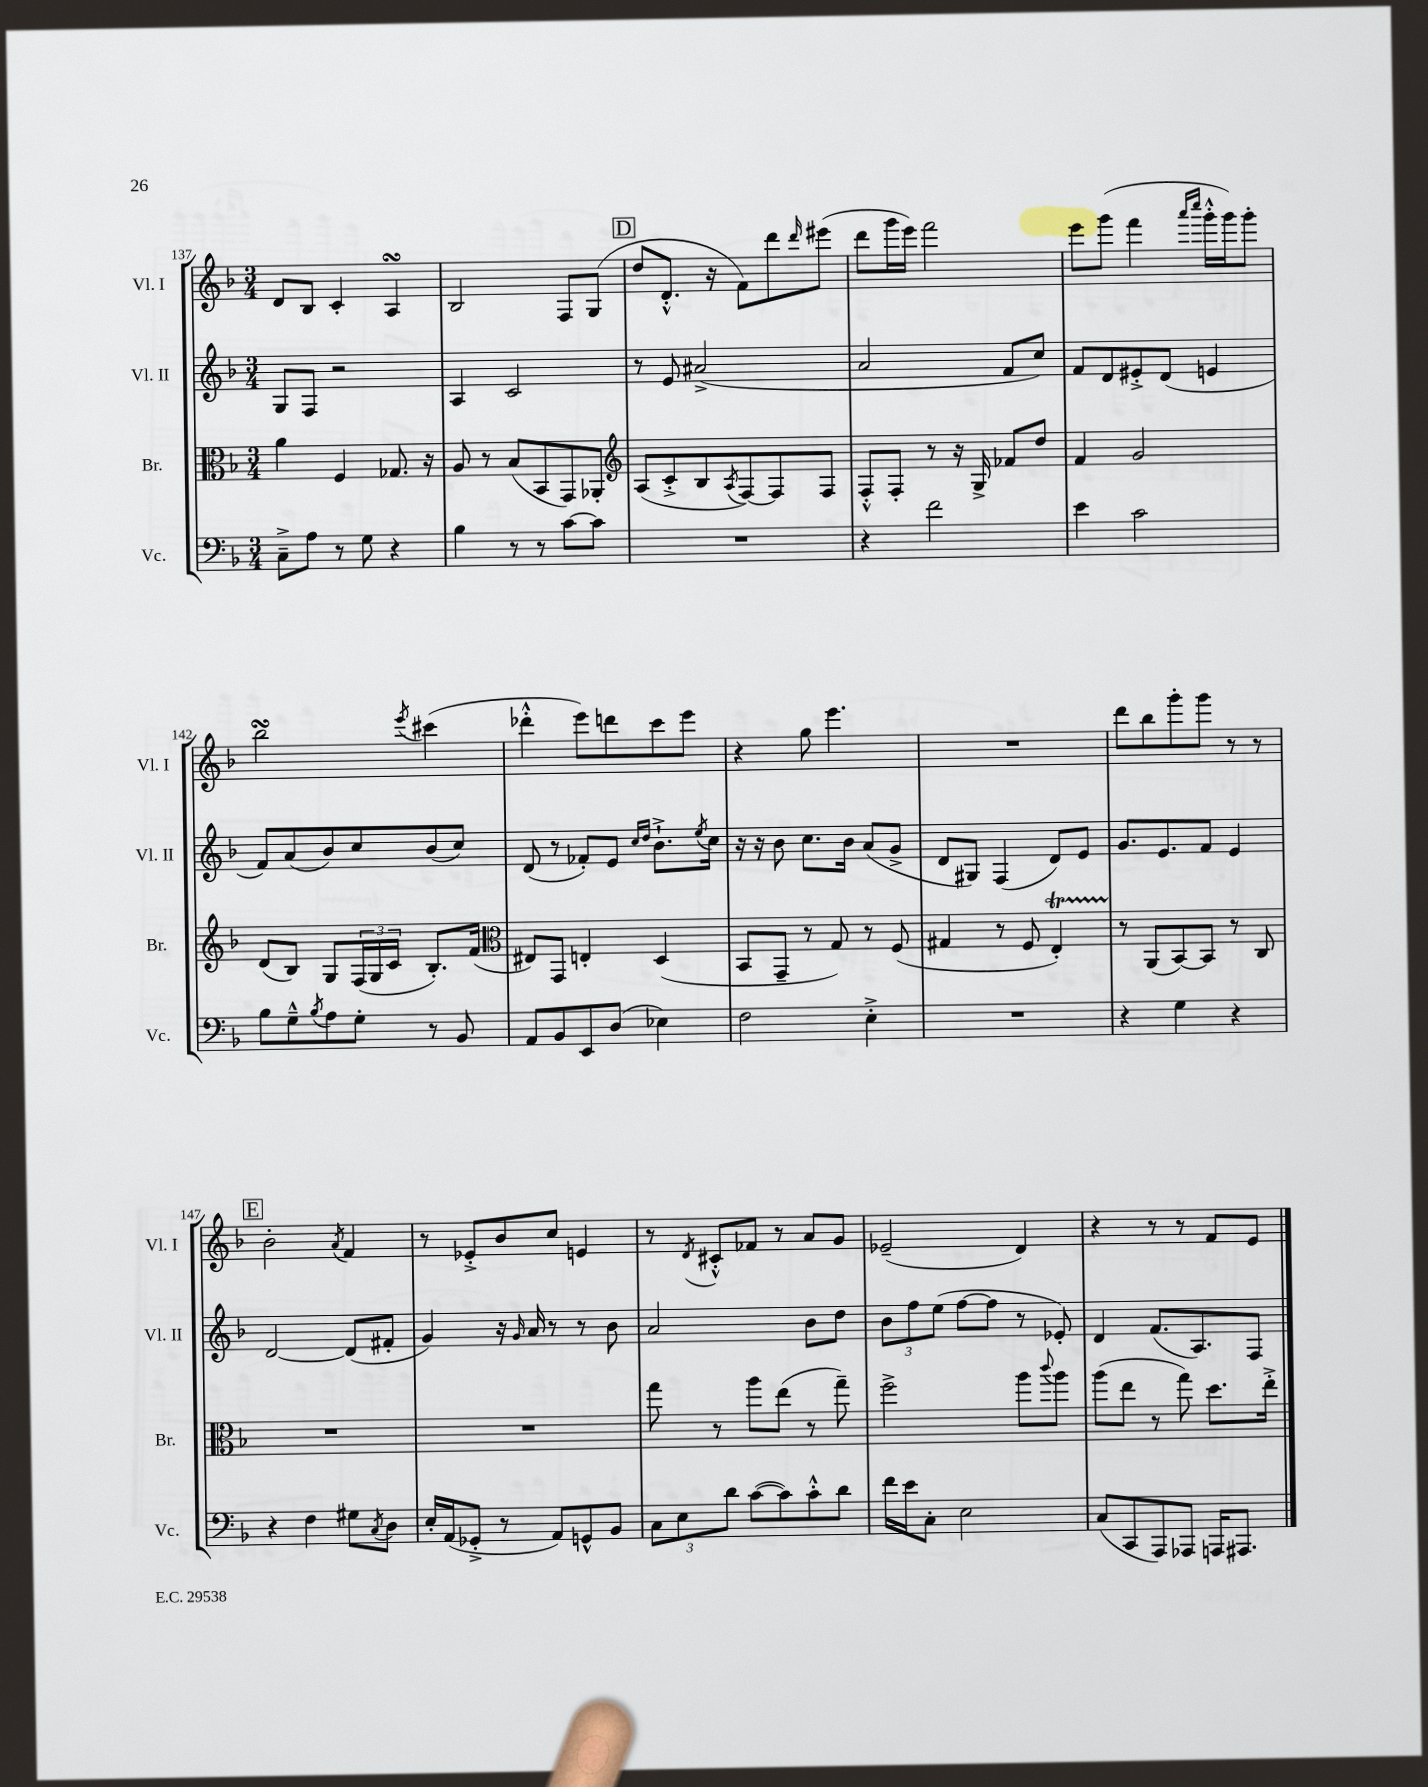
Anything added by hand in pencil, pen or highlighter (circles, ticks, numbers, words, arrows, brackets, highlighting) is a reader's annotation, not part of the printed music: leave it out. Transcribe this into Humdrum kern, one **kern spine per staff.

**kern	**kern	**kern	**kern
*part4	*part3	*part2	*part1
*staff4	*staff3	*staff2	*staff1
*I"Vc.	*I"Br.	*I"Vl. II	*I"Vl. I
*I'Vc.	*I'Br.	*I'Vl. II	*I'Vl. I
*clefF4	*clefC3	*clefG2	*clefG2
*k[b-]	*k[b-]	*k[b-]	*k[b-]
*M3/4	*M3/4	*M3/4	*M3/4
=137	=137	=137	=137
8C~^\L	4a\	8G/L	8d/L
8A\J	.	8F/J	8B-/J
8r	4F/	2r	4c'/
8G\	.	.	.
4r	8.G-X/	.	4AsSsS/
.	16r	.	.
=138	=138	=138	=138
4B-\	8A/	4A/	2B-/
.	8r	.	.
8r	(8B-/L	2c/	.
8r	8BB-/	.	.
[8c\L	8GG/)	.	8F/L
8c\J]	8AA-X'/J	.	(8G/J
!!LO:REH:place=s1:t=D
=139	=139	=139	=139
*	*clefG2	*	*
2.r	(8A/L	8r	8dd/L
.	8c'^/	8e/	8.d'^^/J
.	8B-/	(2a#X^/	.
.	.	.	16r
.	8qA/	.	.
.	[8F/)	.	8f\L)
.	8F/]	.	8ddd\
.	.	.	16qqddd/
.	8F/J	.	(8eee#X\J
=140	=140	=140	=140
4r	8F'^^/L	2a/	8ddd\L
.	8F'/J	.	16ggg\L
.	.	.	16eee\JJ)
2f\	8r	.	2fff\
.	16r	.	.
.	16G^/	.	.
.	8f-X/L	8f/L	.
.	8dd/J	8cc/J)	.
=141	=141	=141	=141
4e\	4f/	8f/L	8eee\L
.	.	8d/	(8ggg\J
2c\	2g/	8e#X'^/	4fff\
.	.	(8d/J	.
.	.	.	16qqaaa/LL
.	.	.	16qqcccc/JJ
.	.	4en/	16ggg'^^\LL
.	.	.	16ggg\J)
.	.	.	8ggg'\J
!!LO:LB:g=z
=142	=142	=142	=142
8B-\L	(8d/L	8f/L)	2bb-sSSs\
8G~^^\	8B-/J)	(8a/	.
8qB-/	.	.	.
8A\	8G/L	8b-/)	.
8G'\J	(24F/L	8cc/	.
.	24G/	.	.
.	24c/JJ	.	.
.	.	.	8qeee/
8r	8.B-'/L)	(8b-/	(4ccc#X\
8BB-/	.	8cc/J)	.
.	(16f/Jk	.	.
=143	=143	=143	=143
*	*clefC3	*	*
8AA/L	8E#X/L)	(8d/	4ddd-X'^^\
8BB-/	8GG/J	8r	.
8EE/	4En'/	8f-X'/L)	8eee\L)
(8D/J	.	8e/J	8dddn\
.	.	16qqcc/LL	.
.	.	16qqdd/JJ	.
4E-X\)	(4D/	8.b-`^\L	8ccc\
.	.	.	8eee\J
.	.	8qee/	.
.	.	16cc\Jk	.
=144	=144	=144	=144
2F\	8BB-/L	16r	4r
.	.	16r	.
.	8GG~/J	8b-\	.
.	8r	8.cc\L	8gg\
.	8G/)	.	4.eee\
.	.	16b-\Jk	.
4E'^\	8r	(8a/L	.
.	(8F/	8g^/J	.
=145	=145	=145	=145
2.r	4G#X/	8d/L	2.r
.	.	8G#X/J)	.
.	8r	(4F/	.
.	8F/	.	.
.	4Et'/)	8d/L)	.
.	.	8e/J	.
=146	=146	=146	=146
4r	8r	8.g/L	8ddd\L
.	(8AA/L	.	8bb-\
.	.	8.e/	.
4G\	[8BB-/)	.	8ggg'\
.	8BB-/J]	8f/J	8ggg\J
4r	8r	4e/	8r
.	8C/	.	8r
!!LO:LB:g=z
!!LO:REH:place=s1:t=E
=147	=147	=147	=147
4r	2.r	[2d/	2b-'\
4F\	.	.	.
.	.	.	8qa/
8G#X\L	.	(8d/L]	4f/
8qC/	.	.	.
8D\J	.	8f#X'/J	.
=148	=148	=148	=148
16E'/LL	2.r	4g/)	8r
(16AA/J	.	.	.
8GG-X'^/J	.	.	8e-X'^/L
8r	.	16r	8b-/
.	.	16qqg/	.
.	.	16a/	.
8AA/L)	.	8r	8cc/J
8GGn^^/	.	8r	4en/
8BB-/J	.	8b-\	.
=149	=149	=149	=149
12C\L	8gg\	2a/	8r
12E\	.	.	.
.	.	.	8qd/
.	8r	.	8c#X'^^/L
12d\J	.	.	.
([8c\L	8aa\L	.	8f-X/J
8c\])	(8ee\J	.	8r
8c'^^\	8r	8b-\L	8a/L
8d\J	8gg~\)	8dd\J	8g/J
=150	=150	=150	=150
16f\LL	2ff^\	12b-\L	(2e-X~/
16e\J	.	.	.
.	.	12ff\	.
8C'\J	.	.	.
.	.	(12ee\J	.
2E\	.	[8ff\L	.
.	.	8ff\J]	.
.	8aa\L	8r	4d/)
.	8qqccc/	.	.
.	8aa\J	8e-X'/)	.
=151	=151	=151	=151
(8C/L	(8aa\L	4d/	4r
8CC/	8ee\J	.	.
8AAA/)	8r	(8.f/L	8r
8AAA-X/J	8gg\)	.	8r
.	.	8.A/)	.
16AAAn/KL	8.dd\L	.	8f/L
8.AAA#X/J	.	.	.
.	.	8F/J	8e/J
.	16ee'^\Jk	.	.
==	==	==	==
*-	*-	*-	*-
